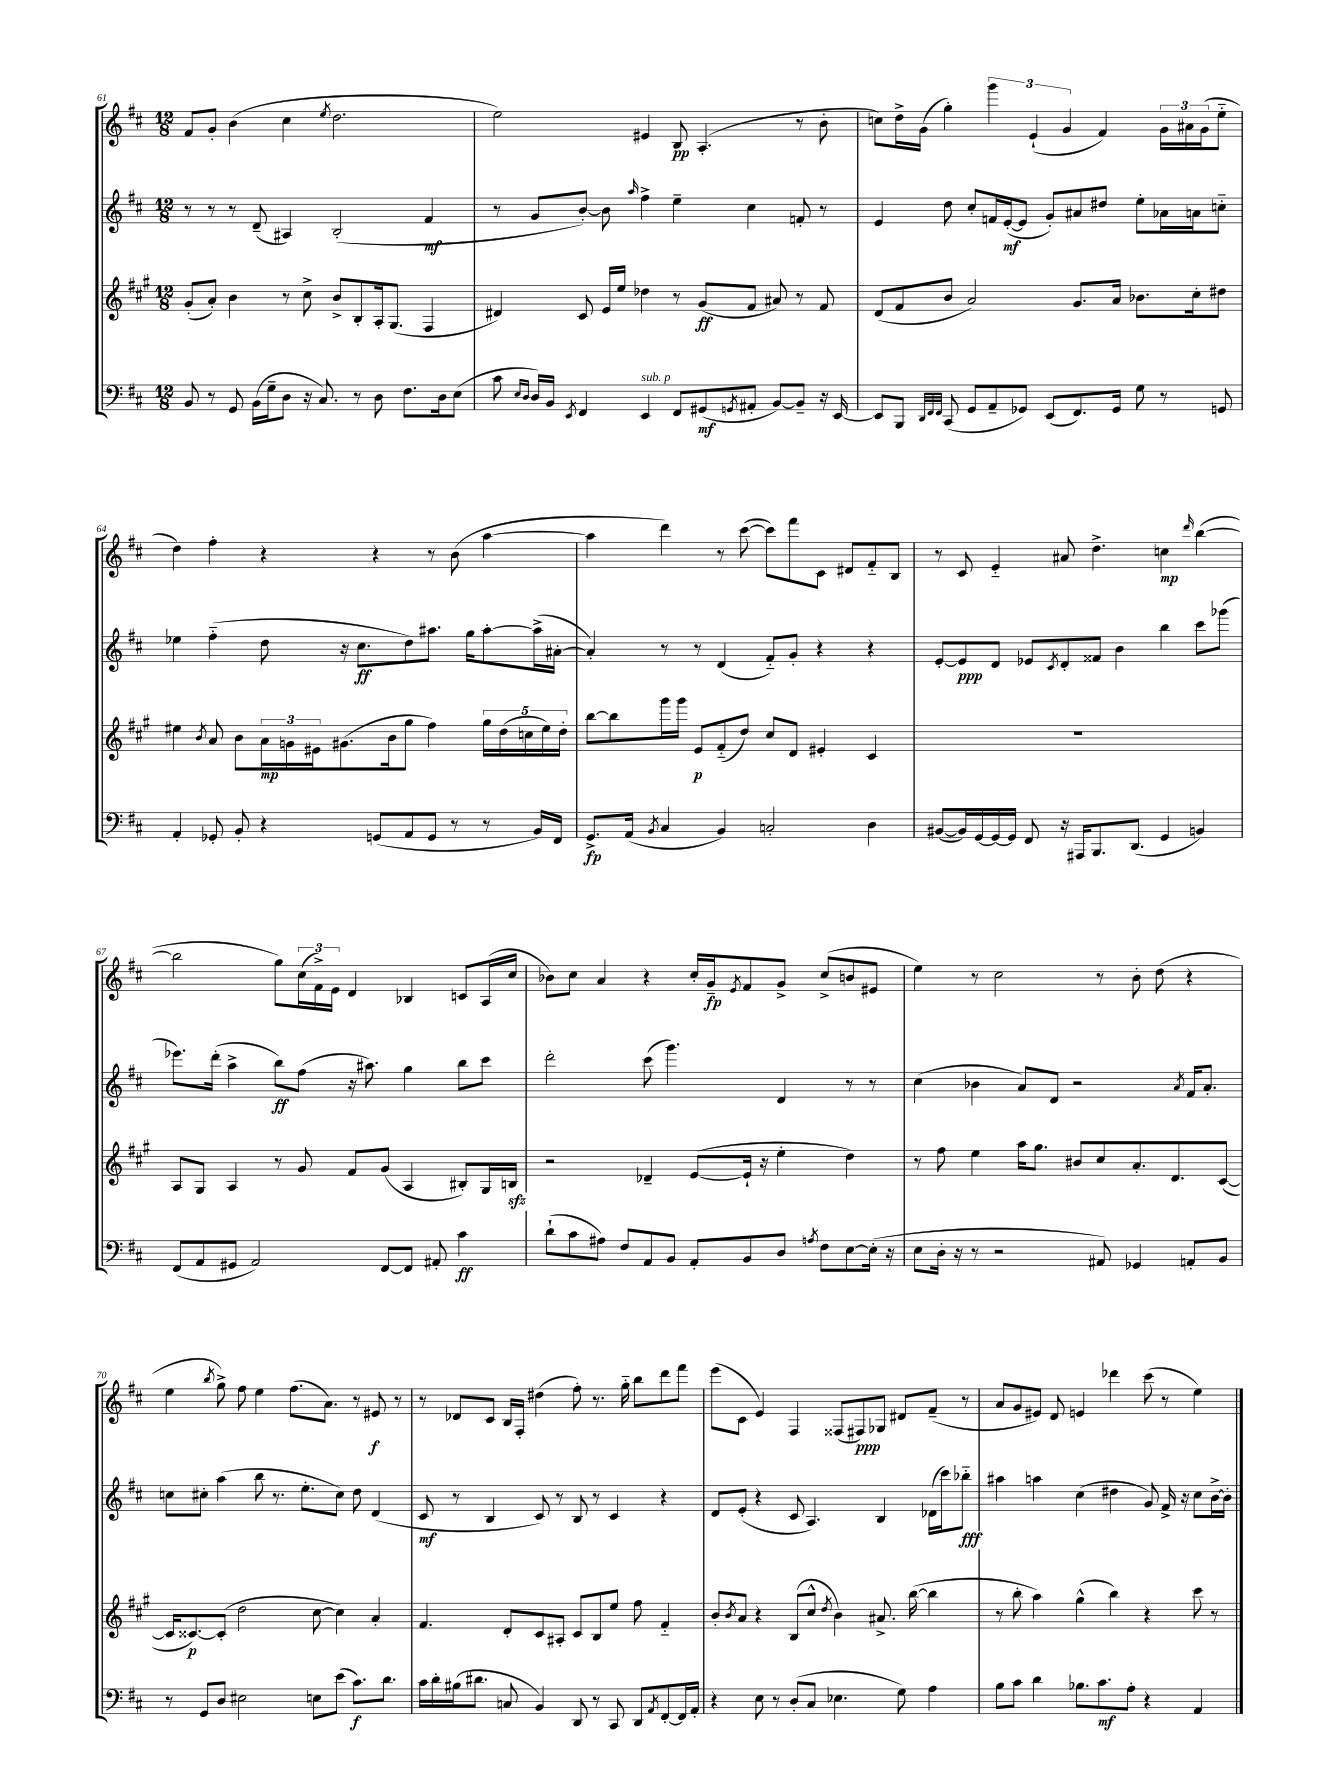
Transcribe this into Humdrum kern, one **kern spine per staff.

**kern	**dynam	**kern	**dynam	**kern	**dynam	**kern	**dynam
*part4	*part4	*part3	*part3	*part2	*part2	*part1	*part1
*staff4	*staff4	*staff3	*staff3	*staff2	*staff2	*staff1	*staff1
*clefF4	*	*clefG2	*	*clefG2	*	*clefG2	*
*k[f#c#]	*	*k[f#c#g#]	*	*k[f#c#]	*	*k[f#c#]	*
*M12/8	*	*M12/8	*	*M12/8	*	*M12/8	*
=61	=61	=61	=61	=61	=61	=61	=61
8BB/	.	(8g#'/L	.	8r	.	8f#/L	.
8r	.	8a'/J)	.	8r	.	8g'/J	.
8GG/	.	4b\	.	8r	.	(4b\	.
(16BB\LL	.	.	.	(8d~/	.	.	.
16G~\J	.	.	.	.	.	.	.
8D\J	.	8r	.	4A#X/)	.	4cc#\	.
16r	.	8cc#^\	.	.	.	.	.
8.C#/)	.	.	.	.	.	.	.
.	.	.	.	.	.	8qee/	.
.	.	8b^/L	.	(2B'/	.	2.dd\	.
8r	.	8B'/	.	.	.	.	.
8D\	.	16A'/k	.	.	.	.	.
.	.	(8.G#/J	.	.	.	.	.
8.F#\L	.	.	.	.	.	.	.
.	.	4F#/	.	4f#/	mf	.	.
16D\k	.	.	.	.	.	.	.
(8E\J	.	.	.	.	.	.	.
=62	=62	=62	=62	=62	=62	=62	=62
8c#\	.	4d#X/)	.	8r	.	2ee\)	.
16qqE/LL	.	.	.	.	.	.	.
16qqD/JJ	.	.	.	.	.	.	.
16D/LL)	.	.	.	8g/L	.	.	.
16BB/JJ	.	.	.	.	.	.	.
8qEE/	.	.	.	.	.	.	.
4FF#/	.	8c#/	.	[8b'/J)	.	.	.
.	.	16e/LL	.	8b\]	.	.	.
.	.	16ee/JJ	.	.	.	.	.
.	.	.	.	16qqaa/	.	.	.
!LO:TX:a:i:t=sub. p	!	!	!	!	!	!	!
4EE/	.	4dd-X\	.	4ff#^\	.	4e#X/	.
8FF#/L	.	8r	.	4ee~\	.	8B/	pp
(8GG#X/	mf	(8g#/L	ff	.	.	(4.A'/	.
8qGGn/	.	.	.	.	.	.	.
8AA#X'/J	.	8f#/J	.	4cc#\	.	.	.
[8BB/L)	.	8a#X/)	.	.	.	.	.
8BB~/J]	.	8r	.	8fn'/	.	8r	.
16r	.	8f#/	.	8r	.	8b'\	.
[16EE/	.	.	.	.	.	.	.
=63	=63	=63	=63	=63	=63	=63	=63
8EE/L]	.	(8d/L	.	4e/	.	8ccn\L)	.
8BBB/J	.	8f#/	.	.	.	16dd^\L	.
.	.	.	.	.	.	(16g\JJ	.
32qqDD/LLL	.	.	.	.	.	.	.
32qqFF#/	.	.	.	.	.	.	.
32qqFF#/JJJ	.	.	.	.	.	.	.
(8CC#/	.	8b/J	.	8dd\	.	4gg'\)	.
8GG/L	.	2a/)	.	8cc#'/L	.	.	.
8AA~/	.	.	.	16fn/L	.	6ggg\	.
.	.	.	.	([16e'/J	mf	.	.
8GG-X/J)	.	.	.	8e/J]	.	.	.
.	.	.	.	.	.	(6e`/	.
(8EE/L	.	.	.	8g'/L)	.	.	.
.	.	.	.	.	.	6g/	.
8.FF#/)	.	8.g#/L	.	8a#X/	.	.	.
.	.	.	.	8dd#X/J	.	4f#/)	.
16GG-/Jk	.	16a/Jk	.	.	.	.	.
8G\	.	8.b-X\L	.	8ee'\L	.	.	.
8r	.	.	.	16a-X\L	.	24g\LL	.
.	.	.	.	.	.	24a#X\	.
.	.	16cc#'\k	.	16an\J	.	.	.
.	.	.	.	.	.	(24g\J	.
8GGn/	.	8dd#X\J	.	8ccn\J	.	8ee\J	.
!!LO:LB:g=z
=64	=64	=64	=64	=64	=64	=64	=64
4AA'/	.	4ee#X\	.	4ee-X\	.	4dd\)	.
.	.	8qb/	.	.	.	.	.
8GG-X'/	.	8a/	.	(4ff#\	.	4ff#'\	.
8BB'/	.	8b\L	.	.	.	.	.
4r	.	24a\L	mp	8dd\	.	4r	.
.	.	24gn\	.	.	.	.	.
.	.	24e#X\J	.	.	.	.	.
.	.	(8.g#X\	.	16r	.	.	.
.	.	.	.	8.cc#\L	ff	.	.
(8GGn/L	.	.	.	.	.	4r	.
.	.	16b\k	.	.	.	.	.
8AA/	.	8gg#\J	.	8dd\)	.	.	.
8GG/J	.	4ff#\)	.	8.aa#X\J	.	8r	.
8r	.	.	.	.	.	(8b\	.
.	.	.	.	16gg\KL	.	.	.
8r	.	20gg#\LL	.	[8aa#'\	.	[4aa\	.
.	.	(20dd\	.	.	.	.	.
.	.	20ccn\	.	.	.	.	.
16BB/LL)	.	.	.	(16aa#^\L]	.	.	.
.	.	20ee#\)	.	.	.	.	.
16FF#/JJ	.	.	.	[16a#X'\JJ	.	.	.
.	.	20dd'\JJ	.	.	.	.	.
=65	=65	=65	=65	=65	=65	=65	=65
8.GG^/L	fp	[8bb\L	.	4a#'/])	.	4aa\]	.
.	.	8bb\]	.	.	.	.	.
(16AA/Jk	.	.	.	.	.	.	.
8qBB/	.	.	.	.	.	.	.
4C#/	.	16ggg#\L	.	8r	.	4ddd\)	.
.	.	16ggg#\JJ	.	.	.	.	.
.	.	8e/L	p	8r	.	.	.
4BB/)	.	(8f#/	.	(4d/	.	8r	.
.	.	8dd/J)	.	.	.	([8ccc#\	.
2Cn'/	.	8cc#/L	.	8f#/L)	.	8ccc#\L])	.
.	.	8d/J	.	8g'/J	.	8fff#\	.
.	.	4e#X'/	.	4r	.	8c#\J	.
.	.	.	.	.	.	8d#X/L	.
4D\	.	4c#/	.	4r	.	8f#/	.
.	.	.	.	.	.	8B/J	.
=66	=66	=66	=66	=66	=66	=66	=66
([8BB#X/L	.	1.r	.	[8e'/L	.	8r	.
16BB#/L])	.	.	.	8e/]	ppp	8c#/	.
[16GG/	.	.	.	.	.	.	.
16GG/_	.	.	.	8d/J	.	4e/	.
16GG/JJ]	.	.	.	.	.	.	.
8FF#/	.	.	.	8e-X/L	.	.	.
.	.	.	.	8qc#/	.	.	.
16r	.	.	.	8d'/	.	8a#X/	.
16AAA#X/KL	.	.	.	.	.	.	.
8.BBB/	.	.	.	8f##X/J	.	4.dd^\	.
.	.	.	.	4b\	.	.	.
(8.DD/J	.	.	.	.	.	.	.
4GG/	.	.	.	4bb\	.	4ccn\	mp
.	.	.	.	.	.	16qqddd/	.
4BBn/)	.	.	.	8ccc#\L	.	([4bb\	.
.	.	.	.	(8ggg-X\J	.	.	.
!!LO:LB:g=z
=67	=67	=67	=67	=67	=67	=67	=67
(8FF#/L	.	8A/L	.	8.eee-X\L)	.	2bb\]	.
8AA/	.	8G#/J	.	.	.	.	.
.	.	.	.	(16ddd'\Jk	.	.	.
8GG#X/J	.	4A/	.	4aa^\	.	.	.
2AA/)	.	.	.	.	.	.	.
.	.	8r	.	8bb\L)	ff	8gg\L)	.
.	.	8g#/	.	(8ff#\J	.	(24cc#\L	.
.	.	.	.	.	.	24f#^\)	.
.	.	.	.	.	.	24e\JJ	.
.	.	8f#/L	.	16r	.	4d/	.
.	.	.	.	8.aa#X\)	.	.	.
[8FF#/L	.	(8g#/J	.	.	.	.	.
8FF#/J]	.	4A/	.	4gg\	.	4B-X/	.
8AA#X'/	.	.	.	.	.	.	.
4c#\	ff	8B#X'/L)	.	8bb\L	.	8cn/L	.
.	.	16G#/L	.	8ccc#\J	.	(16A/L	.
.	.	16Bnzz/JJ	.	.	.	16cc#/JJ	.
=68	=68	=68	=68	=68	=68	=68	=68
(8d`\L	.	2r	.	2ddd'\	.	8b-X\L)	.
8c#\	.	.	.	.	.	8cc#\J	.
8A#X\J)	.	.	.	.	.	4a/	.
8F#/L	.	.	.	.	.	.	.
8AA/	.	4d-X~/	.	(8ccc#\	.	4r	.
8BB/J	.	.	.	4.ggg\)	.	.	.
8AA'/L	.	([8e/L	.	.	.	16cc#'/LL	.
.	.	.	.	.	.	16g~/J	fp
.	.	.	.	.	.	8qe/	.
8BB/	.	16e`/Jk]	.	.	.	8f#/	.
.	.	16r	.	.	.	.	.
8D/J	.	4ee'\	.	4d/	.	8g^/J	.
8qAn/	.	.	.	.	.	.	.
8F#\L	.	.	.	.	.	(8cc#^/L	.
[8E\	.	4dd\)	.	8r	.	8bn/	.
(16E'\Jk]	.	.	.	8r	.	8e#X/J	.
16r	.	.	.	.	.	.	.
=69	=69	=69	=69	=69	=69	=69	=69
8E\L	.	8r	.	(4cc#\	.	4ee\)	.
16D'\Jk	.	8ff#\	.	.	.	.	.
16r	.	.	.	.	.	.	.
8r	.	4ee\	.	4b-X\	.	8r	.
2r	.	.	.	.	.	2cc#\	.
.	.	16aa\KL	.	8a/L)	.	.	.
.	.	8.gg#\J	.	.	.	.	.
.	.	.	.	8d/J	.	.	.
.	.	8b#X/L	.	2r	.	.	.
8AA#X/)	.	8cc#/	.	.	.	8r	.
4GG-X/	.	8.a'/	.	.	.	8b'\	.
.	.	.	.	.	.	(8dd\	.
.	.	8.d/	.	.	.	.	.
.	.	.	.	8qa/	.	.	.
8AAn'/L	.	.	.	16f#/KL	.	4r	.
.	.	.	.	8.a'/J	.	.	.
8BB/J	.	([8c#/J	.	.	.	.	.
!!LO:LB:g=z
=70	=70	=70	=70	=70	=70	=70	=70
8r	.	16c#/KL]	.	8ccn\L	.	4ee\	.
.	.	[8.c##X/)	p	.	.	.	.
8GG/L	.	.	.	8cc#X'\J	.	.	.
.	.	.	.	.	.	8qbb/	.
8D/J	.	(8c##'/J]	.	(4aa\	.	8gg^\)	.
2E#X\	.	2dd\	.	.	.	8ff#\	.
.	.	.	.	8bb\	.	4ee\	.
.	.	.	.	8.r	.	.	.
.	.	.	.	.	.	(8.ff#\L	.
.	.	.	.	8.ee'\L	.	.	.
8En\L	.	[8cc#\	.	.	.	.	.
.	.	.	.	.	.	8.a\J)	.
(8e\J	.	4cc#\])	.	8cc#\J)	.	.	.
8.c#\L)	f	.	.	8dd\	.	8r	.
.	.	4a'/	.	(4d/	.	8e#X/	f
8.d\J	.	.	.	.	.	.	.
.	.	.	.	.	.	8r	.
=71	=71	=71	=71	=71	=71	=71	=71
16c#\LL	.	4.f#/	.	8c#/	mf	8r	.
16d'\	.	.	.	.	.	.	.
(16B#X\J	.	.	.	8r	.	8d-X/L	.
8.d#X\J	.	.	.	.	.	.	.
.	.	.	.	4B/	.	8c#/J	.
8Cn/	.	8d'/L	.	.	.	16B/LL	.
.	.	.	.	.	.	16F#'/JJ	.
4BB/)	.	8c#/	.	8c#/)	.	(4dd#X\	.
.	.	8A#X'/J	.	8r	.	.	.
8DD/	.	8c#/L	.	8B/	.	8ff#'\)	.
8r	.	8B/	.	8r	.	8.r	.
8CC#/	.	8ee/J	.	4c#/	.	.	.
.	.	.	.	.	.	16gg\	.
8DD/L	.	8ff#\	.	.	.	8bb\L	.
8qAA/	.	.	.	.	.	.	.
[8FF#'/	.	4f#/	.	4r	.	8ddd\	.
16FF#/L]	.	.	.	.	.	8fff#\J	.
16AA'/JJ	.	.	.	.	.	.	.
=72	=72	=72	=72	=72	=72	=72	=72
4r	.	8b'/L	.	8d/L	.	(8eee\L	.
.	.	8qb/	.	.	.	.	.
.	.	8a/J	.	(8e'/J	.	8c#\J	.
8E\	.	4r	.	4r	.	4e/)	.
8r	.	.	.	.	.	.	.
(8D'/L	.	(8B/L	.	8c#/	.	4F#/	.
8C#/J	.	8cc#^^/J	.	4.A/)	.	.	.
.	.	8qdd/	.	.	.	.	.
4.E-X\	.	4b\)	.	.	.	(8F##X/L	.
.	.	.	.	.	.	8F#X/)	ppp
.	.	8.a#X^/	.	4B/	.	8G-X/J	.
8G\)	.	.	.	.	.	8d#X/L	.
.	.	([16bb\	.	.	.	.	.
4A\	.	4bb\]	.	(16d-X\LL	.	(8f#~/J	.
.	.	.	.	16ccc#\J)	.	.	.
.	.	.	.	8bb-X\J	fff	8r	.
=73	=73	=73	=73	=73	=73	=73	=73
8B\L	.	8r	.	4aa#X\	.	8a/L	.
8c#\J	.	8bb'\	.	.	.	8g/	.
4d\	.	4aa\)	.	4aan\	.	8e#X/J)	.
.	.	.	.	.	.	8d/	.
8.B-X\L	.	(4gg#^^\	.	(4cc#\	.	4en/	.
8.c#\	mf	.	.	.	.	.	.
.	.	4bb\)	.	4dd#X\	.	4ddd-X\	.
8A'\J	.	.	.	.	.	.	.
4r	.	4r	.	8g/)	.	(8ccc#\	.
.	.	.	.	16f#^/	.	8r	.
.	.	.	.	16r	.	.	.
4AA/	.	8ccc#\	.	8cc#\L	.	4ee\)	.
.	.	8r	.	[16b^\L	.	.	.
.	.	.	.	16b'\JJ]	.	.	.
==	==	==	==	==	==	==	==
*-	*-	*-	*-	*-	*-	*-	*-
